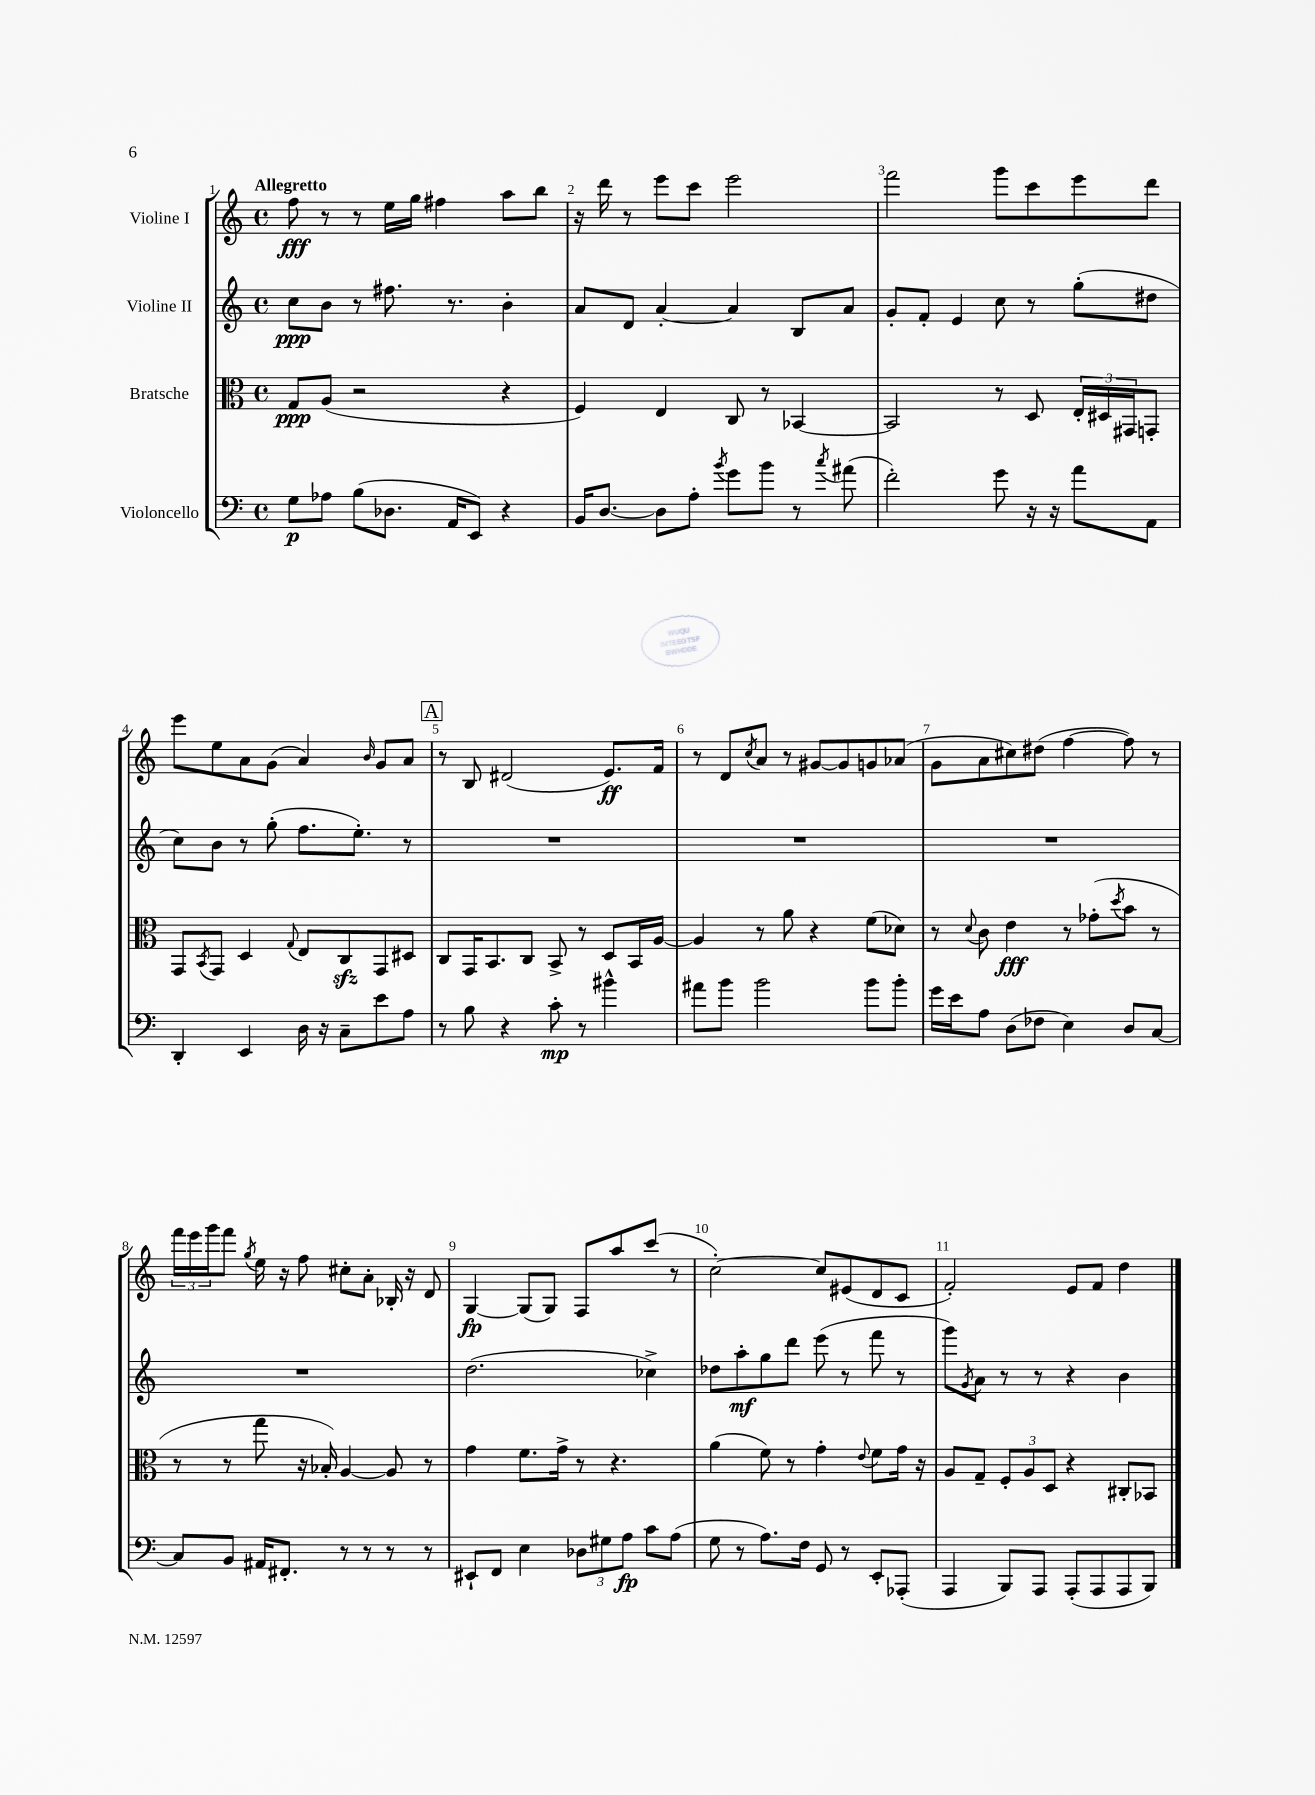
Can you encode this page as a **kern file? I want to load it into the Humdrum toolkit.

**kern	**dynam	**kern	**dynam	**kern	**dynam	**kern	**dynam
*part4	*part4	*part3	*part3	*part2	*part2	*part1	*part1
*staff4	*staff4	*staff3	*staff3	*staff2	*staff2	*staff1	*staff1
*I"Violoncello	*	*I"Bratsche	*	*I"Violine II	*	*I"Violine I	*
*clefF4	*	*clefC3	*	*clefG2	*	*clefG2	*
*k[]	*	*k[]	*	*k[]	*	*k[]	*
*M4/4	*	*M4/4	*	*M4/4	*	*M4/4	*
*met(c)	*	*met(c)	*	*met(c)	*	*met(c)	*
=1	=1	=1	=1	=1	=1	=1	=1
!	!	!	!	!	!	!LO:TX:a:B:t=Allegretto	!
8G\L	p	8G/L	ppp	8cc\L	ppp	8ff\	fff
8A-X\J	.	(8A/J	.	8b\J	.	8r	.
(8B\L	.	2r	.	8r	.	8r	.
8.D-X\J	.	.	.	8.ff#X\	.	16ee\LL	.
.	.	.	.	.	.	16gg\JJ	.
.	.	.	.	.	.	4ff#X\	.
16AA/KL	.	.	.	8.r	.	.	.
8EE/J)	.	.	.	.	.	.	.
4r	.	4r	.	4b'\	.	8aa\L	.
.	.	.	.	.	.	8bb\J	.
=2	=2	=2	=2	=2	=2	=2	=2
16BB/KL	.	4F/)	.	8a/L	.	16r	.
[8.D/J	.	.	.	.	.	16ddd\	.
.	.	.	.	8d/J	.	8r	.
8D\L]	.	4E/	.	[4a'/	.	8eee\L	.
8A'\J	.	.	.	.	.	8ccc\J	.
8qb/	.	.	.	.	.	.	.
8g\L	.	8C/	.	4a/]	.	2eee\	.
8b\J	.	8r	.	.	.	.	.
8r	.	[4BB-X/	.	8B/L	.	.	.
8qcc/	.	.	.	.	.	.	.
(8a#X\	.	.	.	8a/J	.	.	.
=3	=3	=3	=3	=3	=3	=3	=3
2f'\)	.	2BB-/]	.	8g'/L	.	2fff\	.
.	.	.	.	8f'/J	.	.	.
.	.	.	.	4e/	.	.	.
8g\	.	8r	.	8cc\	.	8ggg\L	.
16r	.	8D/	.	8r	.	8ccc\	.
16r	.	.	.	.	.	.	.
8a\L	.	24E'/LL	.	(8gg'\L	.	8eee\	.
.	.	24D#X/	.	.	.	.	.
.	.	24GG#X/J	.	.	.	.	.
8AA\J	.	8GGn'/J	.	8dd#X\J	.	8ddd\J	.
!!LO:LB:g=z
=4	=4	=4	=4	=4	=4	=4	=4
4DD'/	.	8GG/L	.	8cc\L)	.	8eee\L	.
.	.	8qBB/	.	.	.	.	.
.	.	8GG/J	.	8b\J	.	8ee\	.
4EE/	.	4D/	.	8r	.	8a\	.
.	.	.	.	(8gg'\	.	(8g\J	.
.	.	8qqG/	.	.	.	.	.
16D\	.	8E/L	.	8.ff\L	.	4a/)	.
16r	.	.	.	.	.	.	.
8C~\L	.	8Czz/	.	.	.	.	.
.	.	.	.	8.ee'\J)	.	.	.
.	.	.	.	.	.	16qqb/	.
8e\	.	8GG/	.	.	.	8g/L	.
8A\J	.	8D#X/J	.	8r	.	8a/J	.
!!LO:REH:place=s1:t=A
=5	=5	=5	=5	=5	=5	=5	=5
8r	.	8C/L	.	1r	.	8r	.
8B\	.	16GG/K	.	.	.	8B/	.
.	.	8.BB/	.	.	.	.	.
4r	.	.	.	.	.	(2d#X/	.
.	.	8C/J	.	.	.	.	.
8c'\	mp	8BB^/	.	.	.	.	.
8r	.	8r	.	.	.	.	.
4b#X^^\	.	8D/L	.	.	.	8.e/L)	ff
.	.	16BB/L	.	.	.	.	.
.	.	[16A/JJ	.	.	.	16f/Jk	.
=6	=6	=6	=6	=6	=6	=6	=6
8a#X\L	.	4A/]	.	1r	.	8r	.
8b\J	.	.	.	.	.	8d/L	.
.	.	.	.	.	.	8qcc/	.
2b\	.	8r	.	.	.	8a/J	.
.	.	8a\	.	.	.	8r	.
.	.	4r	.	.	.	[8g#X/L	.
.	.	.	.	.	.	8g#/]	.
8b\L	.	(8f\L	.	.	.	8gn/	.
8b'\J	.	8d-X\J)	.	.	.	(8a-X/J	.
=7	=7	=7	=7	=7	=7	=7	=7
16g\LL	.	8r	.	1r	.	8g\L	.
16e\J	.	.	.	.	.	.	.
.	.	8qqd/	.	.	.	.	.
8A\J	.	8c\	.	.	.	8a\	.
(8D\L	.	4e\	fff	.	.	8cc#X\)	.
8F-X\J	.	.	.	.	.	(8dd#X\J	.
4E\)	.	8r	.	.	.	[4ff\	.
.	.	(8g-X'\L	.	.	.	.	.
.	.	8qdd/	.	.	.	.	.
8D/L	.	8b\J	.	.	.	8ff\])	.
[8C/J	.	8r	.	.	.	8r	.
!!LO:LB:g=z
=8	=8	=8	=8	=8	=8	=8	=8
8C/L]	.	8r	.	1r	.	24fff\LL	.
.	.	.	.	.	.	24eee\	.
.	.	.	.	.	.	24ggg\J	.
8BB/J	.	8r	.	.	.	8fff\J	.
.	.	.	.	.	.	8qgg/	.
16AA#X/KL	.	8gg\	.	.	.	16ee\	.
8.FF#X'/J	.	.	.	.	.	16r	.
.	.	16r	.	.	.	8ff\	.
.	.	16B-X'/)	.	.	.	.	.
8r	.	[4A/	.	.	.	8cc#X'\L	.
8r	.	.	.	.	.	8a'\J	.
8r	.	8A/]	.	.	.	16B-X'/	.
.	.	.	.	.	.	16r	.
8r	.	8r	.	.	.	8d/	.
=9	=9	=9	=9	=9	=9	=9	=9
8EE#X`/L	.	4g\	.	(2.dd\	.	[4G/	fp
8FF/J	.	.	.	.	.	.	.
4E\	.	8.f\L	.	.	.	(8G/L]	.
.	.	.	.	.	.	8G/J)	.
.	.	16g^\Jk	.	.	.	.	.
12D-X\L	.	8r	.	.	.	8F/L	.
12G#X\	.	.	.	.	.	.	.
.	.	4.r	.	.	.	8aa/	.
12A\J	fp	.	.	.	.	.	.
8c\L	.	.	.	4cc-X^\)	.	(8ccc/J	.
(8A\J	.	.	.	.	.	8r	.
=10	=10	=10	=10	=10	=10	=10	=10
8G\	.	(4a\	.	8dd-X\L	.	[2cc'\)	.
8r	.	.	.	8aa'\	mf	.	.
8.A\L)	.	8f\)	.	8gg\	.	.	.
.	.	8r	.	8ddd\J	.	.	.
16F\Jk	.	.	.	.	.	.	.
8GG/	.	4g'\	.	(8eee\	.	8cc/L]	.
8r	.	.	.	8r	.	(8e#X/	.
.	.	8qqe/	.	.	.	.	.
8EE'/L	.	8f\L	.	8fff\	.	8d/	.
(8AAA-X'/J	.	16g\Jk	.	8r	.	8c/J	.
.	.	16r	.	.	.	.	.
=11	=11	=11	=11	=11	=11	=11	=11
4AAA/	.	8A/L	.	8ggg\L)	.	2f'/)	.
.	.	.	.	8qg/	.	.	.
.	.	8G~/J	.	8a\J	.	.	.
8BBB/L)	.	12F'/L	.	8r	.	.	.
.	.	12A/	.	.	.	.	.
8AAA/J	.	.	.	8r	.	.	.
.	.	12D/J	.	.	.	.	.
(8AAA'/L	.	4r	.	4r	.	8e/L	.
8AAA/	.	.	.	.	.	8f/J	.
8AAA/	.	8C#X'/L	.	4b\	.	4dd\	.
8BBB/J)	.	8BB-X/J	.	.	.	.	.
==	==	==	==	==	==	==	==
*-	*-	*-	*-	*-	*-	*-	*-
